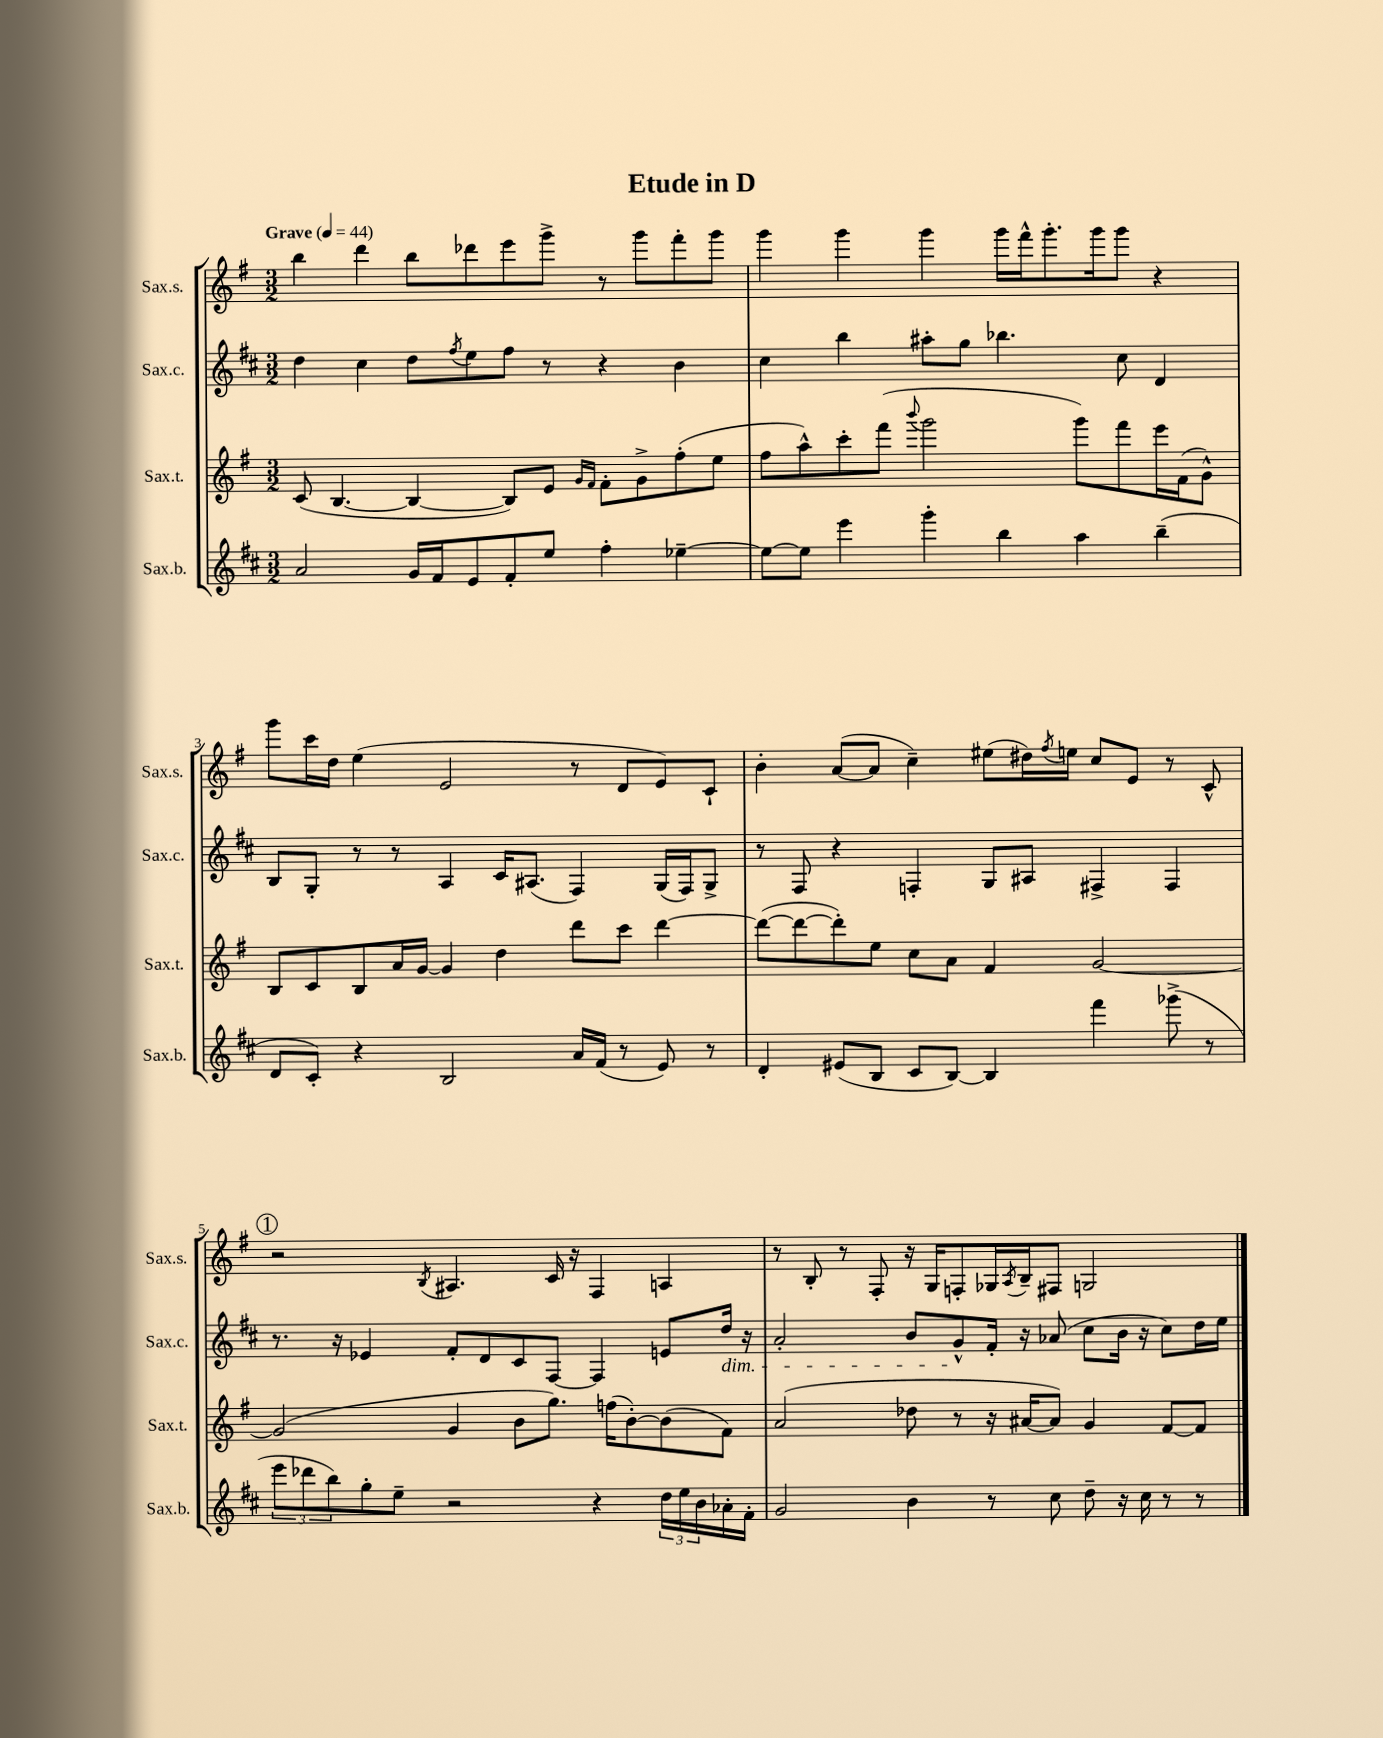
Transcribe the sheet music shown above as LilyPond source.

\header { title = "Etude in D" }
<<
\new StaffGroup <<
\new Staff = "s0" \with { instrumentName = "Sax.s." shortInstrumentName = "Sax.s." } {
    \clef treble \key g \major \numericTimeSignature \time 3/2 \tempo "Grave" 4 = 44
    b''4 d'''4 b''8 des'''8 e'''8 g'''8-> r8 g'''8 fis'''8-. g'''8 |
    g'''4 g'''4 g'''4 g'''16 fis'''16-^ g'''8.-. g'''16 g'''8 r4 |
    g'''8 c'''16 d''16 e''4( e'2 r8 d'8 e'8) c'8-! |
    b'4-. a'8~( a'8 c''4--) eis''8( dis''16) \acciaccatura { fis''8 } e''16 c''8 e'8 r8 c'8-^ |
    \mark \markup { \circle "1" } r2 \acciaccatura { b8 } ais4. c'16 r16 fis4 a4 |
    r8 b8-. r8 fis8-. r16 g16 f8-. ges16 \acciaccatura { a8 } b16-- fis8 g2 \bar "|." |
}
\new Staff = "s1" \with { instrumentName = "Sax.c." shortInstrumentName = "Sax.c." } {
    \clef treble \key d \major \numericTimeSignature \time 3/2
    d''4 cis''4 d''8 \acciaccatura { fis''8 } e''8 fis''8 r8 r4 b'4 |
    cis''4 b''4 ais''8-. g''8 bes''4. cis''8 d'4 |
    b8 g8-. r8 r8 a4 cis'16 ais8.( fis4) g16( fis16) g8-> |
    r8 fis8 r4 f4-. g8 ais8 fis4-> fis4 |
    \mark \markup { \circle "1" } r8. r16 ees'4 fis'8-. d'8 cis'8 fis8~ fis4 e'8 d''16\dim r16 |
    a'2-. b'8 g'8-^\! fis'16-. r16 aes'8( cis''8 b'16 r16 cis''8) d''16 e''16 \bar "|." |
}
\new Staff = "s2" \with { instrumentName = "Sax.t." shortInstrumentName = "Sax.t." } {
    \clef treble \key g \major \numericTimeSignature \time 3/2
    c'8( b4.~ b4~ b8) e'8 \grace { g'16 fis'16 } fis'8-. g'8-> fis''8-.( e''8 |
    fis''8 a''8-^) c'''8-. fis'''8( \appoggiatura { b'''8 } g'''2 g'''8) fis'''8 e'''16 fis'16( g'8-^) |
    b8 c'8 b8 a'16 g'16~ g'4 d''4 d'''8 c'''8 d'''4~ |
    d'''8~( d'''8~ d'''8-.) e''8 c''8 a'8 fis'4 g'2~ |
    \mark \markup { \circle "1" } g'2( g'4 b'8 g''8.) f''16( b'8~-.) b'8( fis'8) |
    a'2( des''8 r8 r16 ais'16~ ais'8) g'4 fis'8~ fis'8 \bar "|." |
}
\new Staff = "s3" \with { instrumentName = "Sax.b." shortInstrumentName = "Sax.b." } {
    \clef treble \key d \major \numericTimeSignature \time 3/2
    a'2 g'16 fis'16 e'8 fis'8-. e''8 fis''4-. ees''4~-- |
    ees''8~ ees''8 e'''4 g'''4-. b''4 a''4 b''4--( |
    d'8 cis'8-.) r4 b2 a'16 fis'16( r8 e'8) r8 |
    d'4-. eis'8( b8 cis'8 b8~) b4 fis'''4 ges'''8->( r8 |
    \mark \markup { \circle "1" } \tuplet 3/2 { e'''8 des'''8 b''8) } g''8-. e''8-- r2 r4 \tuplet 3/2 { d''16 e''16 b'16 } aes'16-. fis'16-. |
    g'2 b'4 r8 cis''8 d''8-- r16 cis''16 r8 r8 \bar "|." |
}
>>
>>
